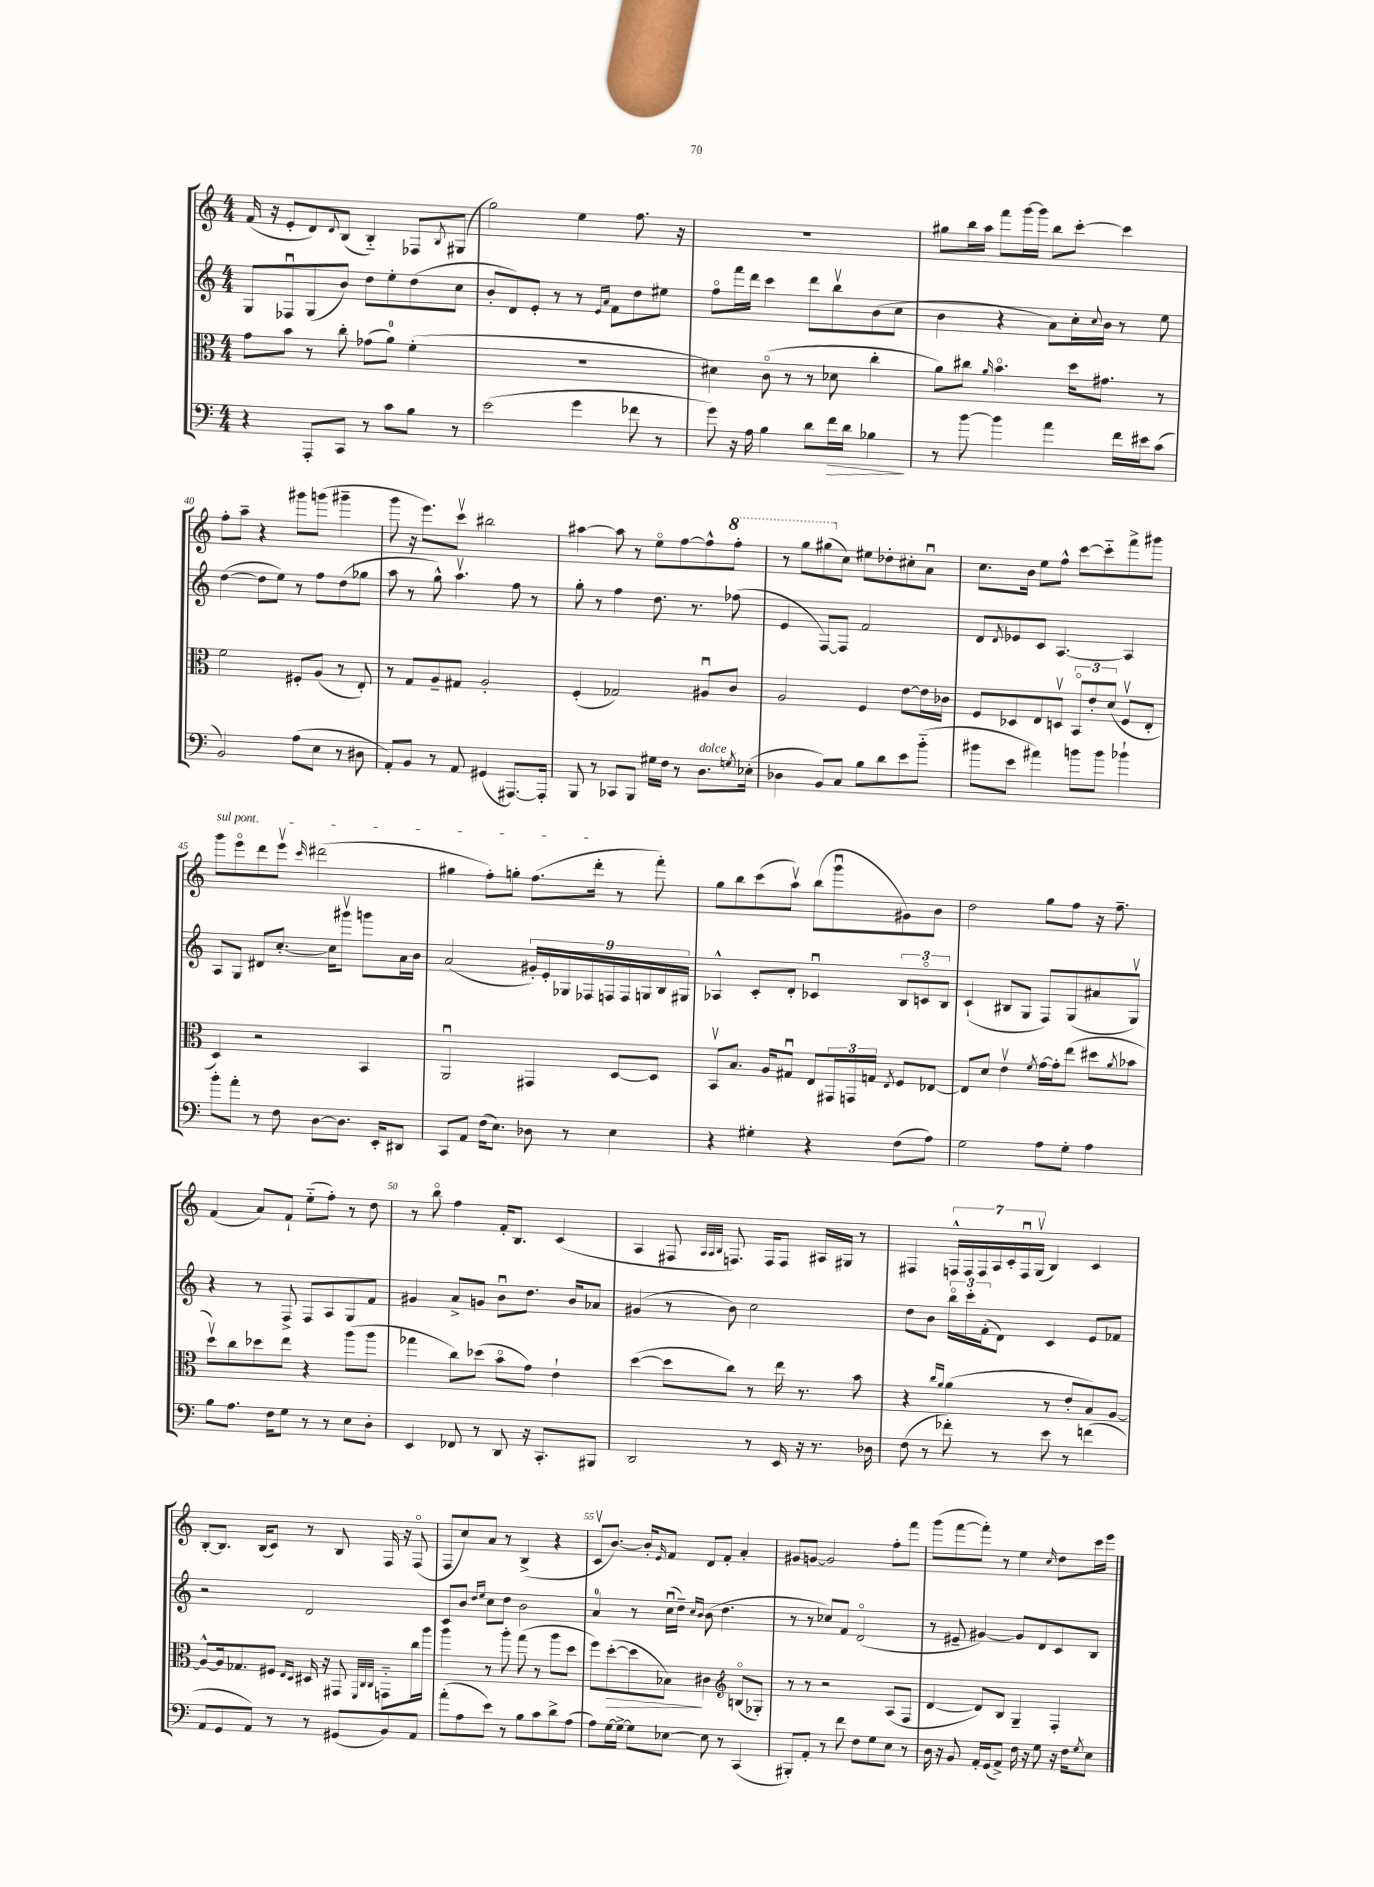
<<
\new StaffGroup <<
\new Staff = "s0" {
    \clef treble \key c \major \numericTimeSignature \time 4/4
    f'16( r16 e'8-. d'8) \appoggiatura { d'8 } b8( b4-_) fes8 \acciaccatura { b8 } gis8( |
    g''2) e''4 f''8. r16 |
    R1 |
    gis''8 b''16 a''16 f'''8 g'''16~ g'''16 b''8 c'''8~-. c'''4 |
    f''8-. a''8-- r4 gis'''8 g'''8( gis'''4-- |
    g'''8 r16 e'''8.) c'''8\upbow bis''2 |
    ais''4~ ais''8 r8 e''8\flageolet f''8~ f''8-^ \ottava #1 f'''8-. |
    r8 g'''8 gis'''8( \ottava #0 c''8) eis''8 des''8-. cis''8-. a'8\downbow |
    c''8. b'16 e''8 f''8-^ c'''8~ c'''8-_ f'''8-> gis'''8 |
    \once \override TextSpanner.bound-details.left.text = \markup { \italic "sul pont." } g'''8\startTextSpan e'''8\flageolet d'''8 e'''8\upbow \grace { c'''16 } dis'''2( |
    gis''4 f''8-.) g''8-. f''8.( d'''16-.\stopTextSpan r8 f'''8-.) |
    g''8 b''8 c'''8( a''8\upbow) b''8( g'''8\downbow gis'8) b'8 |
    d''2 g''8 f''8 r16 f''8.-- |
    f'4( a'8) f'8-! e''8-_( f''8-.) r8 d''8 |
    r8 b''8\flageolet f''4 f'16-. b8. c'4( |
    a4 fis8 \grace { a32 a32 b32 } f8.) f16 f8 ais16 gis16 r8 |
    fis4 \tuplet 7/4 { f16-^ f16 f16 a16 c'16-. f16\downbow g16\upbow( } b4) c'4 |
    b8~-. b8. b16( c'8) r8 b8 f16 r16 f8\flageolet( |
    f8 c''8) a'8 r8 b4->( r4 |
    c'8\upbow b'8.~) b'16-. \grace { e'16 } f'8 d'8 f'8-. a'4-. |
    gis'8 g'8~ g'2 f''8-. f'''8 |
    g'''8( f'''8~ f'''8-.) r8 e''4 \grace { c''16 } d''8 c'''16 e'''16 \bar "|." |
}
\new Staff = "s1" {
    \clef treble \key c \major \numericTimeSignature \time 4/4
    g8 fes8\downbow g8( b'8) d''8 e''8-. d''8( c''8 |
    b'8-. d'8) e'8-. r8 r8 \grace { e'16 a'16 } f'8 d''8 eis''8 |
    f''8\flageolet f'''16 d'''16 c'''4 d'''8 b''8\upbow b'8( c''8 |
    b'4 r4 a'8) c''16-. \appoggiatura { c''8 } b'16 r8 e''8 |
    d''4~( d''8 e''8) r8 f''8 d''8( ges''8 |
    a''8 r8 g''8-^) a''4.\upbow f''8 r8 |
    g''8-. r8 f''4 d''8. r8. fes''8( |
    e'4 f8~) f8 f'2 |
    d'8 \acciaccatura { d'8 } ees'8 c'8 a4.~ a4 |
    a8 g8 dis'8 c''8.~-. c''16 gis'''8\upbow g'''8 a'16 b'16 |
    a'2( \tuplet 9/8 { gis'16-.) e'16-. ges16 fes16 f16 f16 g16 b16 gis16 } |
    aes4-^ c'8-. d'8-. ces'4\downbow \tuplet 3/2 { b8 c'8\flageolet b8 } |
    c'4-!( bis8 g8 f8) g8( ais'8 g8\upbow) |
    r4 r8 f8-> f8 a8 g8 f'8 |
    gis'4 a'8-> g'8 b'8\downbow d''8. b'16 aes'8 |
    gis'4( r8 b'8) c''2 |
    d''8 b'8 \tuplet 3/2 { b''16\flageolet c'''16-. f'16-.( } d'8) c'4 e'8 fes'8 |
    r2 d'2 |
    c'8 b'8 \grace { d''16 e''16 } c''8 d''8 b'2 |
    a'4-0 r8 c''16\downbow( d''16--) \grace { c''16 b'16 } b'8( d''4. |
    r8 r8 ces''8) f'8 d'2\flageolet( |
    r8 eis'8-- gis'4~) gis'8 d'8 c'8 b8 \bar "|." |
}
\new Staff = "s2" {
    \clef alto \key c \major \numericTimeSignature \time 4/4
    g'8 b'8 r8 c''8-. ges'8( a'8-0) f'4-.( |
    R1 |
    dis'4) c'8\flageolet( r8 r8 des'8 c''4-. |
    a'8) cis''8 \grace { a'16 } b'4.\flageolet d''16 gis'8. r8 |
    f'2 fis8-. a8( r8 e8-.) |
    r8 g8 a8-- gis8 a2-. |
    f4-.( ges2) ais8\downbow c'8 |
    a2 f4 e'8~ e'16 ces'16 |
    f8 des8 e8 d8\upbow \tuplet 3/2 { b,8\flageolet e'8-. d'8( } f8\upbow e8-. |
    d4) r2 b,4 |
    a,2\downbow gis,4 d8~ d8 |
    b,8\upbow b8. a16 gis8\downbow e8 \tuplet 3/2 { gis,16 g,16 g16 } \acciaccatura { e8 } f8 ees8~ |
    ees8 d'8 e'4\upbow \acciaccatura { f'8 } g'16~ g'16-. e''8( dis''8 \acciaccatura { a'8 } bes'8 |
    d''8\upbow) c''8 des''8 e''8 r4 a''8( a''8 |
    ges''4 c''8) des''8( b'8\flageolet g'8) e'4-! |
    d''4~( d''8 c''8) r8 e''16 r8. b'8 |
    r4 \grace { c''16 a'16 } a'4( r8 e'8-. b8) a8~ |
    a8~-^ a16 ges8. fis8 \grace { e16 d16 } dis16 r16 gis,8 \grace { f,32 c32 c32 } g,8-_ c''16 a''16 |
    a''4 r8 a''8-. g''8( r8 a''8 d''8 |
    f''8) d''8~-.\>( d''8 bes8\!) cis'4 \clef treble b8\flageolet( ges8-.) |
    r8 r8 r2 a8( f8 |
    d'4~ d'8) b8 g4-- f4-. \bar "|." |
}
\new Staff = "s3" {
    \clef bass \key c \major \numericTimeSignature \time 4/4
    r4 a,,8-. c,8 r8 c'8 b8 r8 |
    e'2( g'4 fes'8 r8 |
    g'8) r16 a16 b4 d'8 f'16\> d'16 bes4\! |
    r8 b'8~ b'4 a'4 f'16 eis'16 c'8( |
    b,2) a8( e8 r8 dis8 |
    a,8-.) b,8 r8 a,8 gis,4( ais,,8.~) ais,,16-. |
    b,,8 r8 ces,8 b,,8 gis16 f16 r8 d8.^\markup { \italic "dolce" } \acciaccatura { g8 } ees16-.( |
    des4 b,8) c8 b8 d'8 e'8 b'8-_( |
    bis'8 e'8 ais'4) b'8 b'8 bes'4-! |
    b'8-. a'8-. r8 f8 d8~ d8. e,16-. dis,8 |
    c,8 a,8 f16( e8.) des8 r8 e4 |
    r4 gis4-. r4 f8( a8) |
    g2 a8 g8-. a4 |
    b8 a8. f16 g8 r8 r8 e8 d8-. |
    e,4 fes,8 r8 d,8 r16 c,8.-. bis,,8 |
    d,2 r8 e,16 r16 r8. des16 |
    f8( r8 fes'8-.) r8 e'8 r8 f'4( |
    a,8 g,8 a,8) r8 r8 gis,8( b,8) a,8 |
    a'8-.( a8 e'8) r8 b8 c'8 d'8-> a8( |
    a8) g16~ g16~-> g8 ees8~ ees8 r8 c,4( |
    bis,,8-.) a,8-. r8 f'8 f8 g8 e8 r8 |
    d16 r16 b,8 a,16-. g,16( a,8->) f16 r16 g8 r16 f16 \acciaccatura { g8 } e8 \bar "|." |
}
>>
>>
\layout { \context { \Score currentBarNumber = #36 \override BarNumber.break-visibility = ##(#f #t #t) barNumberVisibility = #(every-nth-bar-number-visible 5) } }
